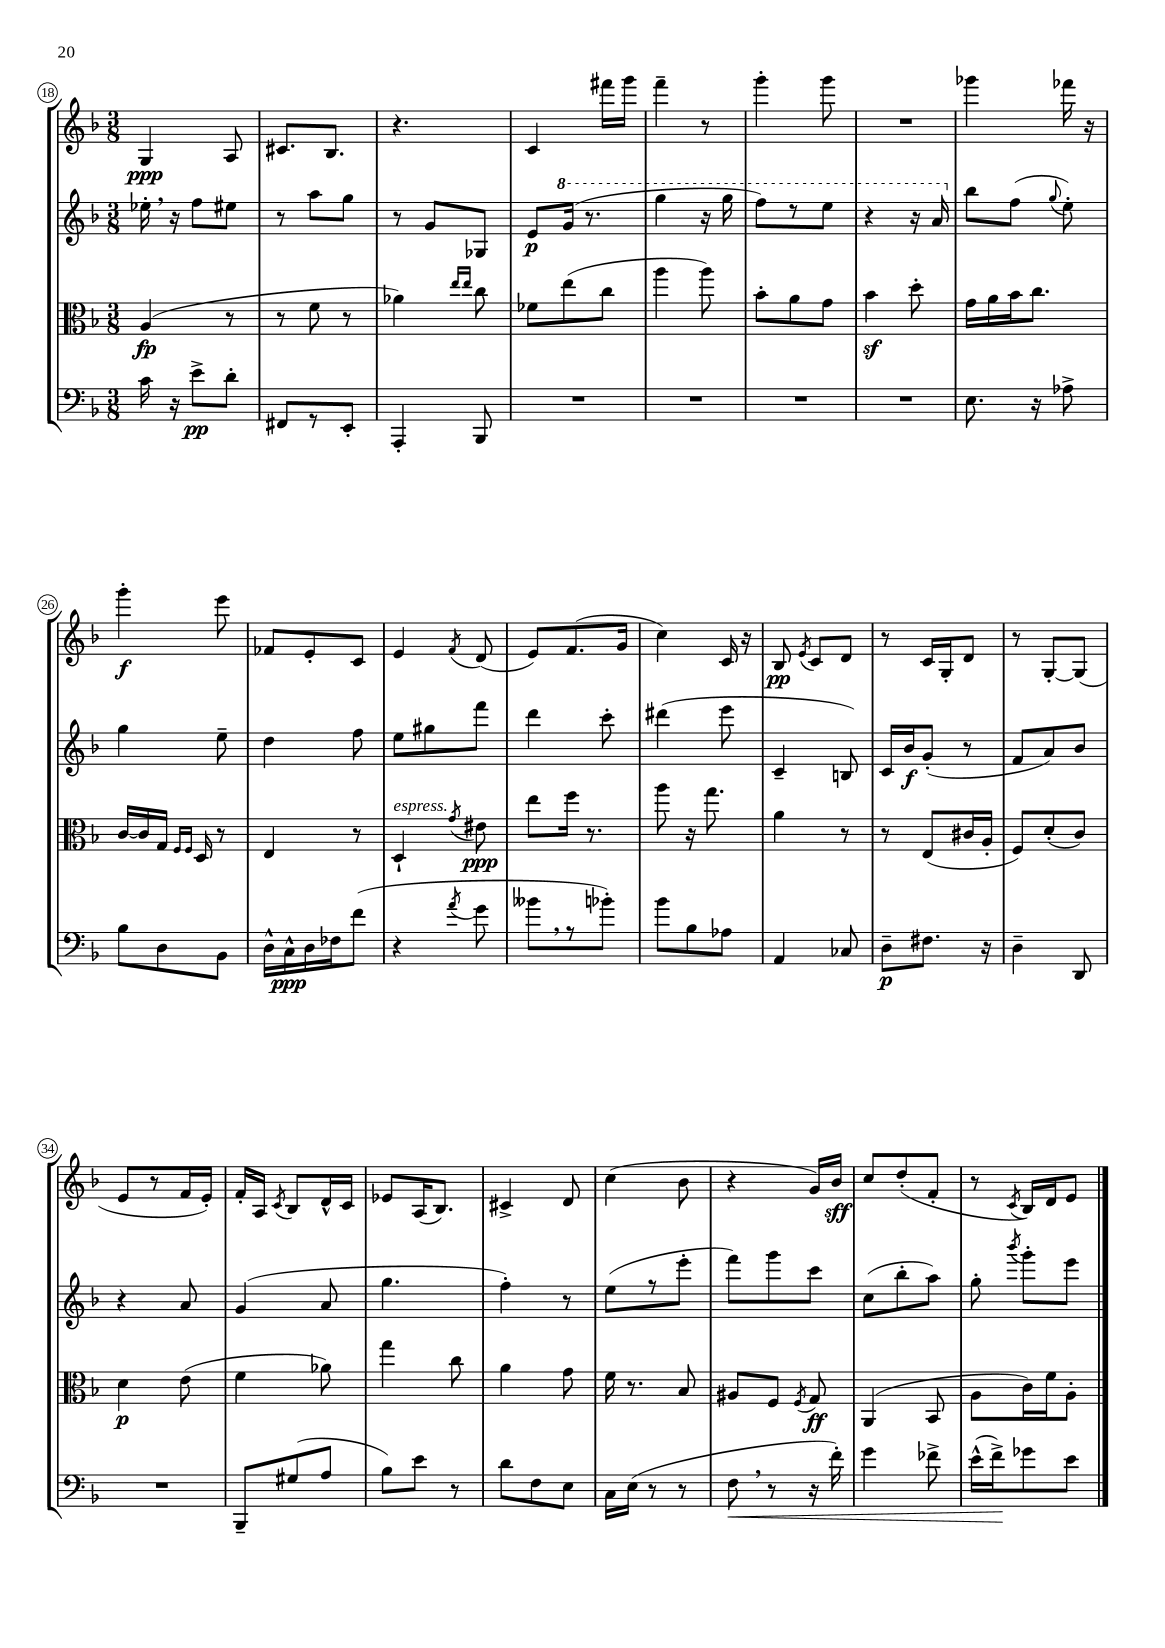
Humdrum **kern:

**kern	**kern	**kern	**kern
*staff4	*staff3	*staff2	*staff1
*clefF4	*clefC3	*clefG2	*clefG2
*k[b-]	*k[b-]	*k[b-]	*k[b-]
*M3/8	*M3/8	*M3/8	*M3/8
16c	(4A	16ee-'	4G
16r	.	16r	.
8e^	.	8ff	.
8d'	8r	8ee#	8A
=	=	=	=
8FF#	8r	8r	8.c#
8r	8f	8aa	.
.	.	.	8.B-
8EE'	8r	8gg	.
=	=	=	=
4AAA'	4a-)	8r	4.r
.	.	8g	.
.	16qqee	.	.
.	16qqee	.	.
8BBB-	8cc	8G-	.
=	=	=	=
4.r	8f-	8e	4c
.	(8ee	(16gg	.
.	.	8.r	.
.	8cc	.	16fff#
.	.	.	16ggg
=	=	=	=
4.r	4aa	4ggg	4fff~
.	8aa)	16r	8r
.	.	16ggg	.
=	=	=	=
4.r	8b-'	8fff)	4ggg'
.	8a	8r	.
.	8g	8eee	8ggg
=	=	=	=
4.r	4b-	4r	4.r
.	8dd'	16r	.
.	.	16aa	.
=	=	=	=
8.E	16g	8bb-	4ggg-
.	16a	.	.
.	16b-	(8ff	.
16r	8.cc	.	.
.	.	8qqgg	.
8A-^	.	8ee')	16fff-
.	.	.	16r
=	=	=	=
8B-	[16c	4gg	4ggg'
.	16c]	.	.
8D	16G	.	.
.	16qqF	.	.
.	16qqF	.	.
.	16D	.	.
8BB-	8r	8ee~	8eee
=	=	=	=
16D^^	4E	4dd	8f-
16C^^	.	.	.
16D	.	.	8e'
16F-	.	.	.
(8f	8r	8ff	8c
=	=	=	=
4r	4D`	8ee	4e
.	.	8gg#	.
8qa	8qg	.	8qf
8g	8e#	8fff	(8d
=	=	=	=
8b--	8ee	4ddd	8e)
8r	16ff	.	(8.f
.	8.r	.	.
8b-')	.	8ccc'	.
.	.	.	16g
=	=	=	=
8b-	8aa	(4ddd#	4cc)
8B-	16r	.	.
.	8.gg	.	.
8A-	.	8eee	16c
.	.	.	16r
=	=	=	=
4AA	4a	4c~	8B-
.	.	.	8qe
.	.	.	8c
8C-	8r	8B)	8d
=	=	=	=
8D~	8r	16c	8r
.	.	16b-	.
8.F#	(8E	(8g'	16c
.	.	.	16G'
.	16c#	8r	8d
16r	16A'	.	.
=	=	=	=
4D~	8F)	8f	8r
.	(8d'	8a)	[8G'
8DD	8c)	8b-	(8G]
=	=	=	=
4.r	4d	4r	8e
.	.	.	8r
.	(8e	8a	16f
.	.	.	16e')
=	=	=	=
8BBB-~	4f	(4g	16f'
.	.	.	16A
.	.	.	8qc
(8G#	.	.	8B-
8A	8a-)	8a	16d^^
.	.	.	16c
=	=	=	=
8B-)	4gg	4.gg	8e-
8e	.	.	(16A
.	.	.	8.B-)
8r	8cc	.	.
=	=	=	=
8d	4a	4ff')	4c#^
8F	.	.	.
8E	8g	8r	8d
=	=	=	=
16C	16f	(8ee	(4cc
(16E	8.r	.	.
8r	.	8r	.
8r	8B-	8eee'	8b-
=	=	=	=
8F	8A#	8fff)	4r
8r	8F	8ggg	.
.	8qF	.	.
16r	8G	8ccc	16g)
16f')	.	.	16b-
=	=	=	=
4g	(4AA	(8cc	8cc
.	.	8bb-'	(8dd'
8f-^	8BB-	8aa)	8f'
=	=	=	=
(16e^^	8A	8gg'	8r
16f^)	.	.	.
.	.	8qbbb-	8qc
8g-	16c)	8ggg'	16B-)
.	16f	.	16d
8e	8A'	8eee	8e
==	==	==	==
*-	*-	*-	*-
